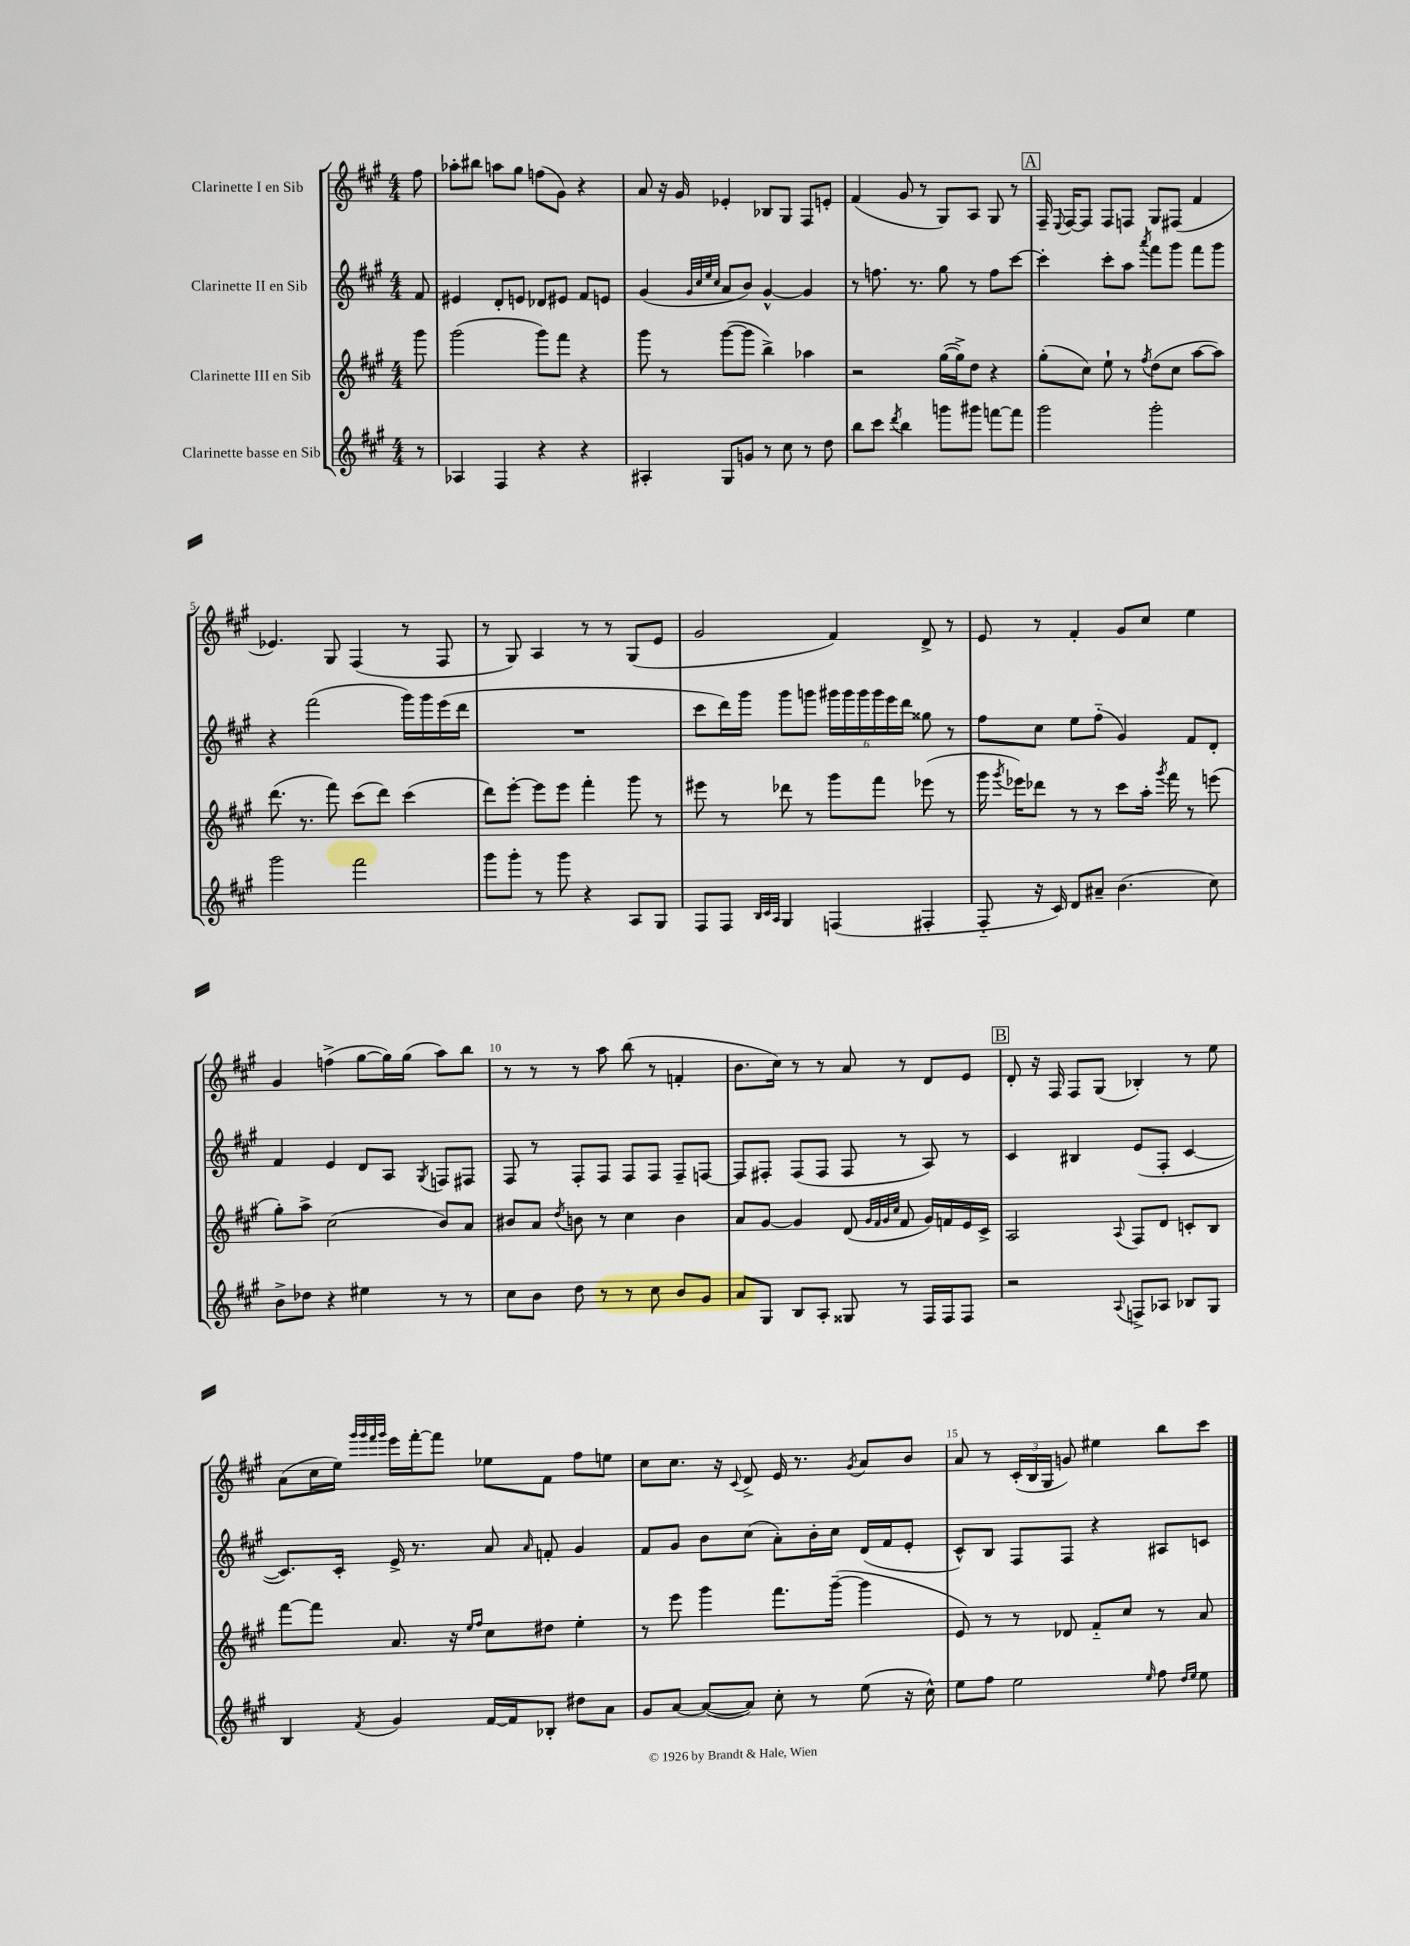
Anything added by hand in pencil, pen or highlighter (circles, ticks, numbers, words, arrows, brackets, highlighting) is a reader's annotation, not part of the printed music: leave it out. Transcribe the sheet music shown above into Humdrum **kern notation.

**kern	**kern	**kern	**kern
*staff4	*staff3	*staff2	*staff1
*clefG2	*clefG2	*clefG2	*clefG2
*k[f#c#g#]	*k[f#c#g#]	*k[f#c#g#]	*k[f#c#g#]
*M4/4	*M4/4	*M4/4	*M4/4
8r	8ggg#\	8f#/	8ff#\
=	=	=	=
4A-/	(2ggg#\	4e#/	8aa-'\L
.	.	.	8bb#\J
4F#/	.	8d'/L	8aa\L
.	.	8e/J	8gg#\J
4r	8ggg#\L)	8d-/L	(8ff\L
.	8fff#\J	8e#/J	8g#\J)
4r	4r	8f#/L	4r
.	.	8e/J	.
=	=	=	=
4A#'/	8ggg#\	(4g#/	8a/
.	8r	.	16r
.	.	.	16g#/
.	.	32qqg#/LLL	.
.	.	32qqcc#/	.
.	.	32qqee/	.
.	.	32qqcc#/JJJ	.
8G#/L	([8ggg#\L	8a/L	4e-'/
8g/J	8ggg#\]J	8b/J)	.
8r	4bb^\)	[4g#^^/	8B-/L
8cc#\	.	.	8G#/J
8r	4aa-\	4g#/]	8F#/L
8dd\	.	.	8e'/J
=	=	=	=
8bb\L	2r	8r	(4f#/
8ccc#\J	.	8.ff\	.
8qddd/	.	.	.
4bb\	.	.	8g#/
.	.	8.r	.
.	.	.	8r
8ggg\L	([16gg#\LL	8gg#\	8G#/L)
.	16gg#^\]J)	.	.
8ggg#\J	8dd\J	8r	8A/J
[8fff\L	4r	8ff\L	8G#/
8fff\]J	.	[8ccc#\J	8r
=	=	=	=
2ggg#\	(8gg#'\L	4ccc#'\]	16F#~/
.	.	.	8qqE/
.	.	.	[16F#/LK
.	8cc#\J)	.	8F#/]J
.	8ee`\	8ccc#'\L	8F#/L
.	8r	8aa\J	8F/J
.	8qff#/	8qaaa/	.
2ggg#'\	(8dd\L	8fff#\L	8G#/L
.	8cc#\J	8ggg#\J	(8F#/J
.	[8aa\L	8fff#\L	4f#/
.	8aa\]J)	8ggg#\J	.
=	=	=	=
2ggg#\	(8.ddd\	4r	4.e-/)
.	8.r	.	.
.	.	(2fff#\	.
.	8fff#\)	.	8G#/
2fff#\	(8ccc#\L	.	(4F#/
.	8ddd\J)	.	.
.	(4ccc#\	16ggg#\LL)	8r
.	.	16ggg#\	.
.	.	(16eee\	8F#/
.	.	16ddd\JJ	.
=	=	=	=
8ggg#\L	8ddd\L)	1r	8r
8ggg#'\J	[8eee'\J	.	8G#/)
8r	8eee\]L	.	4A/
8ggg#\	8eee\J	.	.
4r	4fff#'\	.	8r
.	.	.	8r
8A/L	8ggg#\	.	(8G#/L
8G#/J	8r	.	8e/J
=	=	=	=
8F#/L	8eee#\	8ccc#\L	2g#/
8F#/J	8r	16ddd\L)	.
.	.	16ggg#\JJ	.
32qqB/LLL	.	.	.
32qqc#/	.	.	.
32qqA/JJJ	.	.	.
4G#/	8ddd-\	8ggg#\L	.
.	8r	8ggg\J	.
(4F/	8ggg#\L	24ggg#\LL	4f#/)
.	.	24ggg#\	.
.	.	24ggg#\	.
.	8fff#\J	24ggg#\	.
.	.	24eee\	.
.	.	24ddd\JJ	.
4F#'/	(8eee-\	8gg##\	8d^/
.	8r	8r	8r
=	=	=	=
8F#'~/	16ggg#\	8ff#\L	8e/
.	8qggg#/	.	.
.	16eee-\LK)	.	.
16r	8ddd-\J	8cc#\J	8r
16c#/)	.	.	.
8d/L	8r	8ee\L	4f#'/
8a#~/J	8r	(8ff#'~\J	.
(4.b\	8ccc#\L	4g#/)	8g#/L
.	16aa'\Jk	.	8cc#/J
.	8qggg#/	.	.
.	16fff#\	.	.
.	8r	8f#/L	4ee\
8cc#\)	(8eee\	8d'/J	.
=	=	=	=
8b^\L	8gg#'\L)	4f#/	4g#/
8dd-\J	8aa^\J	.	.
4r	(2cc#\	4e/	(4ff^\
4ee#\	.	8d/L	[8gg#\L
.	.	8A/J	16gg#\]L)
.	.	.	(16gg#\JJ
.	.	8qG#/	.
8r	8b/L)	8F/L	8aa\L)
8r	8a/J	8F#/J	8bb\J
=	=	=	=
8cc#\L	8b#/L	8F#/	8r
8b\J	8a/J	8r	8r
.	8qdd/	.	.
8dd\	8b\	8F#'/L	8r
8r	8r	8F#/J	8aa\
8r	4cc#\	8F#/L	(8bb\
8cc#\	.	8F#/J	8r
8b/L	4b\	8F#~/L	4f'/
8g#/J	.	[8F/J	.
=	=	=	=
8a/L	8a/L	8F/]L	8.b\L
8G#/J	[8g#/J	8F#'/J	.
.	.	.	16cc#\Jk)
8B/L	4g#/]	(8F#/L	8r
8A'/J	.	8F#/J	8r
8G##/	(8d/	8F#/	8a/
.	32qqg#/LLL	.	.
.	32qqf#/	.	.
.	32qqg#/	.	.
.	32qqcc#/JJJ	.	.
8r	8f#/	8r	8r
16F#/LL	16g#/LL)	8A/)	8d/L
16F#/J	16f/	.	.
8F#/J	16e/	8r	8e/J
.	16c#^/JJ	.	.
=	=	=	=
2r	2A/	4c#/	8d'/
.	.	.	16r
.	.	.	16F#/
.	.	4B#/	8F#/L
.	.	.	(8G#/J
8qqA/	8qqA/	.	.
8F^/L	8F#/L	(8e/L	4B-'/)
8A-/J	8d/J	8F#'/J	.
8B-/L	8c'/L	[4c#/	8r
8G#/J	8B/J	.	8ee\
=	=	=	=
4B/	[8fff#\L	8.c#/]L)	(8a\L
.	8fff#\]J	.	16cc#\L
.	.	16c#'/Jk	16ee\JJ)
.	.	.	32qqggg#/LLL
.	.	.	32qqggg#/
.	.	.	32qqfff#/
8qf#/	.	.	32qqggg#/JJJ
4g#/	8.a/	16e^/	16eee\LL
.	.	8.r	[16fff#'\J
.	.	.	8fff#\]J
.	16r	.	.
.	16qqee/LL	.	.
.	16qqff#/JJ	.	.
[16f#/LL	8cc#\L	8a/	8ee-\L
16f#/]J	.	.	.
.	.	16qqa/	.
8B-'/J	8dd#\J	8f'/	8f#\J
8dd#\L	4ee'\	4g#/	8ff#\L
8a\J	.	.	8ee\J
=	=	=	=
8g#/L	8r	8f#/L	8cc#\L
[8a/J	8eee\	8g#/J	8.cc#\J
(8a/_L	4ggg#\	8b\L	.
.	.	.	16r
.	.	.	8qqc#/
8a/]J)	.	(8cc#\J	8d^/
8cc#'\	8.fff#\L	8a'\L)	16e/
.	.	.	8.r
8r	.	16b'\L	.
.	([16ggg#~\Jk	16cc#\JJ	.
.	.	.	8qg#/
(8ee\	4ggg#\]	(16d/LL	8a/L
.	.	16f#/J	.
16r	.	8e'/J	8b/J
16cc#^^\)	.	.	.
=	=	=	=
8ee\L	8e/)	8c#^^/L)	8a/
8ff#\J	8r	8B/J	8r
2ee\	8r	8F#/L	(24c#'/LL
.	.	.	24B/
.	.	.	24G#/JJ
.	8d-/	8F#/J	8g/)
.	8f#'~/L	4r	4ee#\
.	8cc#/J	.	.
16qqee/	.	.	.
8ff#\	8r	8A#/L	8bb\L
16qqdd/LL	.	.	.
16qqee/JJ	.	.	.
8ee\	8a/	8c/J	8ccc#\J
==	==	==	==
*-	*-	*-	*-
